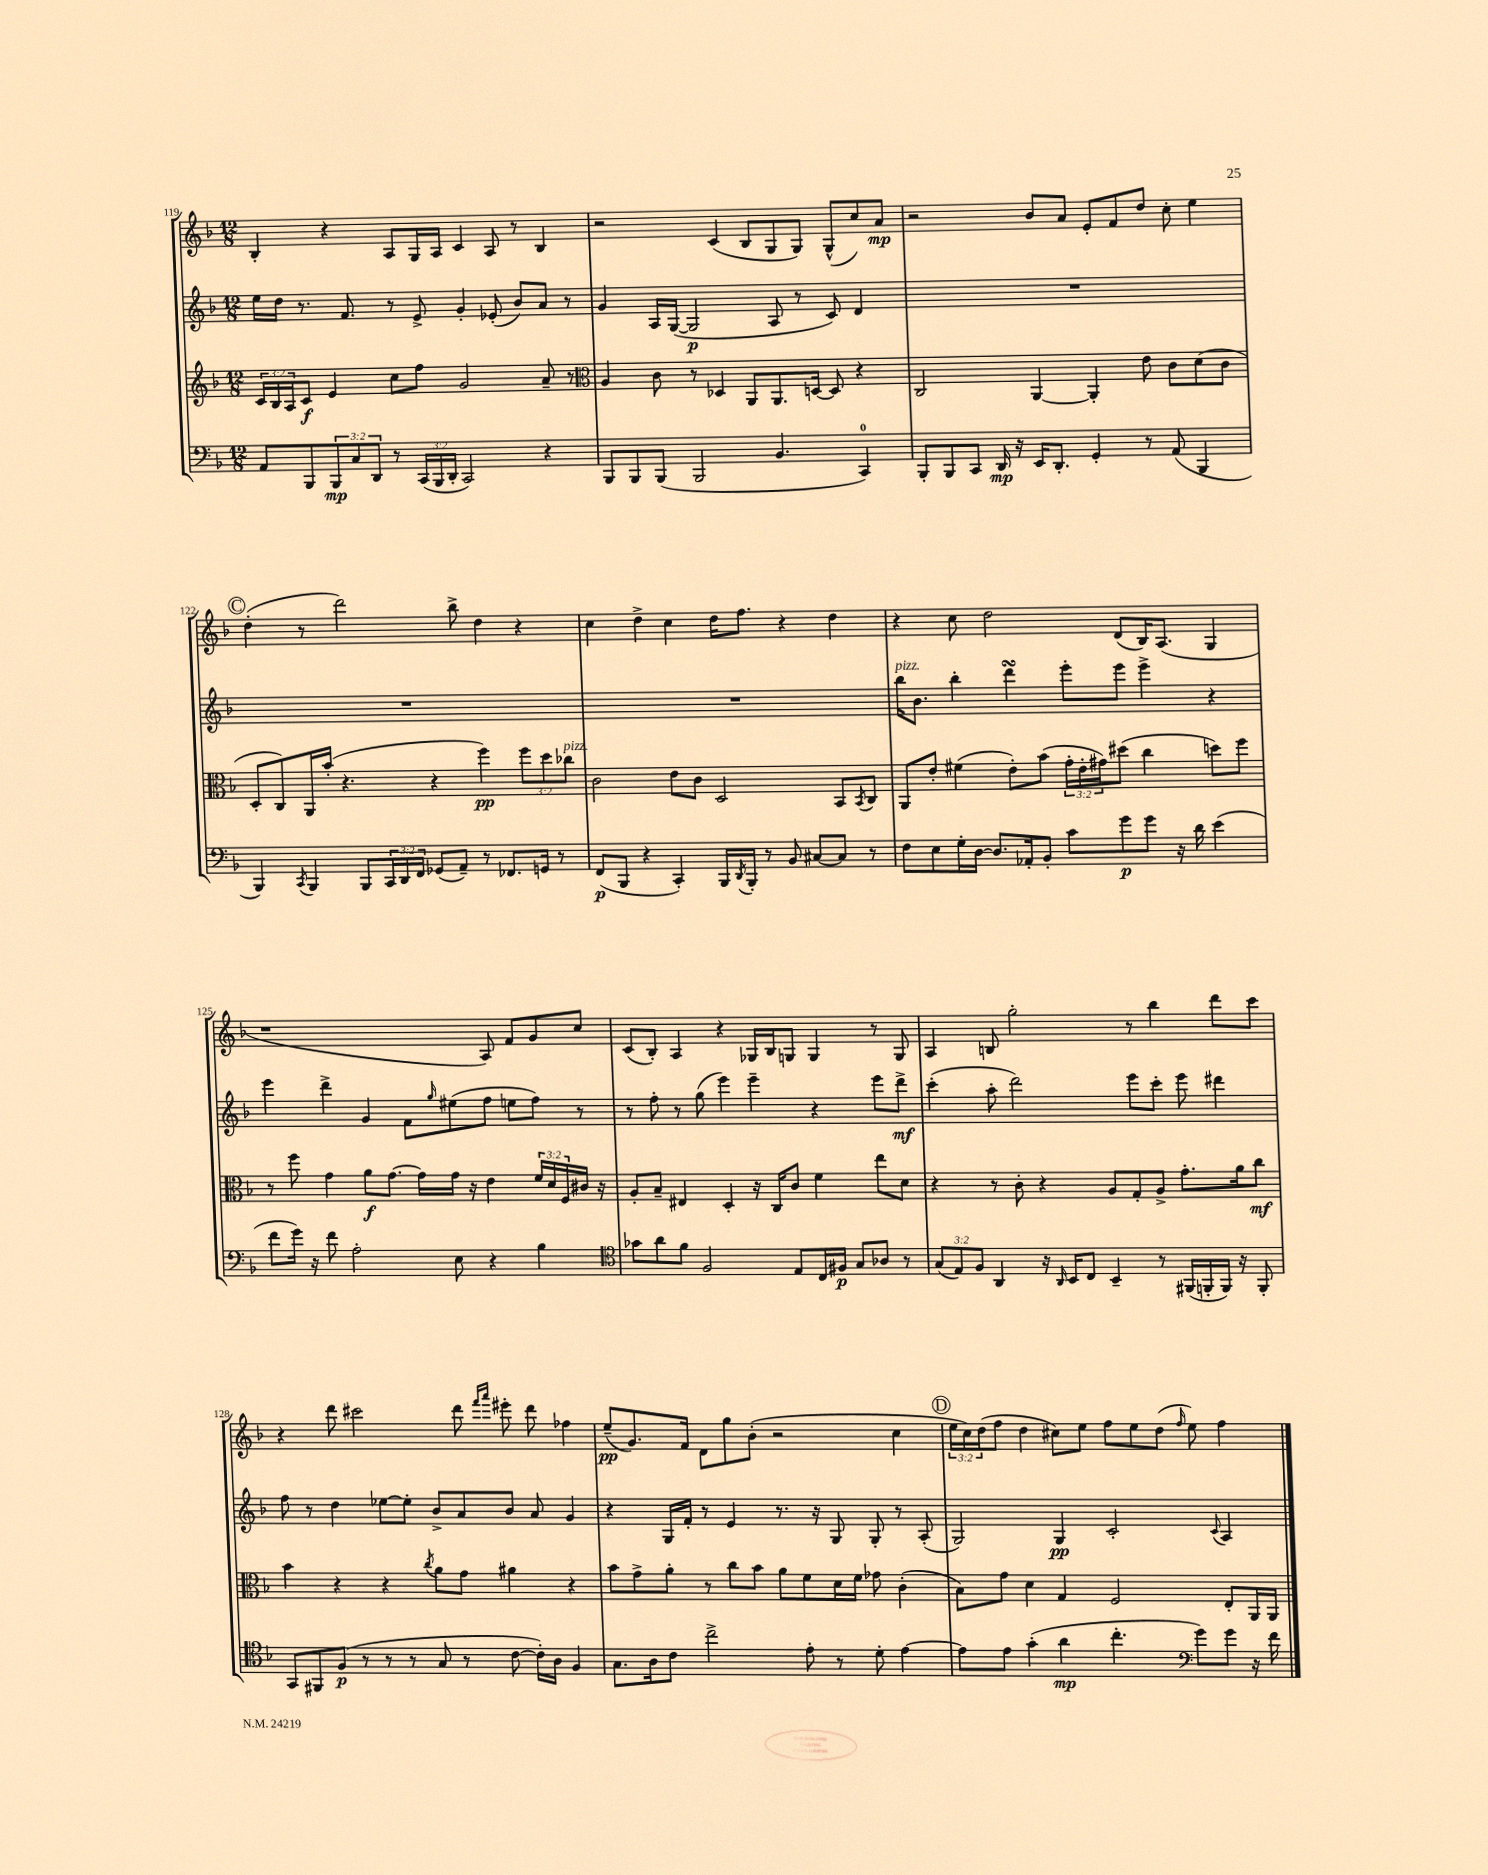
<<
\new StaffGroup <<
\new Staff = "s0" {
    \clef treble \key f \major \numericTimeSignature \time 12/8 \override Staff.TupletNumber.text = #tuplet-number::calc-fraction-text
    bes4-. r4 a8 g16 a16 c'4 a8 r8 bes4 |
    r2 c'4( bes8 g8 g8) g8-^( c''8) a'8\mp |
    r2 bes'8 a'8 e'8-. f'8 d''8 c''8-. e''4 |
    \mark \markup { \circle "C" } d''4-.( r8 d'''2) bes''8-> d''4 r4 |
    c''4 d''4-> c''4 d''16 f''8. r4 d''4 |
    r4 c''8 d''2 d'8( bes16) a8.( g4 |
    r1 a8) f'8 g'8 c''8 |
    c'8( bes8-.) a4 r4 ges16 bes16 g8 g4 r8 g8 |
    a4 b8 g''2-. r8 bes''4 d'''8 c'''8 |
    r4 d'''8 cis'''2 d'''8 \grace { f'''16 a'''16 } eis'''8-. d'''8 fes''4 |
    e''8--\pp( g'8.) f'16 d'8 g''8 bes'8-.( r2 c''4 |
    \mark \markup { \circle "D" } \tuplet 3/2 { e''16 c''16) d''16( } f''8 d''4 cis''8) e''8 f''8 e''8 d''8( \grace { f''16 } e''8) f''4 \bar "|." |
}
\new Staff = "s1" {
    \clef treble \key f \major \numericTimeSignature \time 12/8
    e''16 d''16 r8. f'8. r8 e'8-> g'4-. ees'8-.( bes'8) a'8 r8 |
    g'4 a16 g16~( g2\p a8 r8 c'8) d'4 |
    R1. |
    \mark \markup { \circle "C" } R1. |
    R1. |
    bes''16^\markup { \italic "pizz." } bes'8. bes''4-. d'''4\turn e'''8-. e'''8 e'''4-> r4 |
    e'''4 d'''4-> g'4 f'8 \grace { g''16 } eis''8( f''8 e''8 f''8) r8 |
    r8 f''8-. r8 g''8( e'''4) e'''4-- r4 e'''8 d'''8->\mf |
    c'''4-.( a''8-. d'''2) e'''8 c'''8-. e'''8 dis'''4 |
    f''8 r8 d''4 ees''8~ ees''8-. bes'8-> a'8 bes'8 a'8 g'4 |
    r4 g16 f'16-. r8 e'4 r8. r16 g8 g8-. r8 a8-.( |
    \mark \markup { \circle "D" } g2) g4\pp c'2-. \appoggiatura { c'8 } a4 \bar "|." |
}
\new Staff = "s2" {
    \clef treble \key f \major \numericTimeSignature \time 12/8 \override Staff.TupletNumber.text = #tuplet-number::calc-fraction-text
    \tuplet 3/2 { c'16 bes16 a16 } c'8\f e'4 c''8 f''8 g'2 a'8-- r8 |
    \clef alto a4 c'8 r8 des4 a,8 a,8. d16~ d8 r4 |
    c2 a,4~ a,4-. e'8 c'8 d'8( c'8 |
    \mark \markup { \circle "C" } d8-. c8) a,16 bes'16-.( r4. r4 f''4\pp) \tuplet 3/2 { f''8 d''8 ces''8^\markup { \italic "pizz." } } |
    c'2 e'8 c'8 d2 bes,8 \acciaccatura { bes,8 } c8 |
    a,8 e'8-. fis'4( e'8-.) bes'8( \tuplet 3/2 { g'16-. e'16-. gis'16) } dis''8( c''4 d''8) f''8 |
    r8 f''8 g'4 a'8\f g'8.~ g'16 g'16 r16 e'4 \tuplet 3/2 { f'16 d'16 f16 } cis'16 r16 |
    a8-. bes8-- eis4 d4-. r16 c16 c'8 f'4 e''8 d'8 |
    r4 r8 c'8-. r4 a8 g8-. a8-> g'8.-. a'16 c''8\mf |
    bes'4 r4 r4 \acciaccatura { c''8 } a'8 g'8 ais'4 r4 |
    bes'8 g'8-> a'8-. r8 c''8 bes'8 a'8 f'8 d'16 f'16 ges'8 c'4-.( |
    \mark \markup { \circle "D" } bes8) g'8 d'4 g4 f2 e8-. a,16 a,16 \bar "|." |
}
\new Staff = "s3" {
    \clef bass \key f \major \numericTimeSignature \time 12/8 \override Staff.TupletNumber.text = #tuplet-number::calc-fraction-text
    a,8 bes,,8 \tuplet 3/2 { bes,,8\mp c8 d,8 } r8 \tuplet 3/2 { c,16( bes,,16 d,16-. } c,2) r4 |
    bes,,8 bes,,8 bes,,8( bes,,2 bes,4. c,4-0) |
    bes,,8-. bes,,8 c,8 d,16\mp r16 e,16 d,8.-. g,4-. r8 a,8( bes,,4 |
    \mark \markup { \circle "C" } bes,,4) \acciaccatura { c,8 } bes,,4 bes,,8 \tuplet 3/2 { c,16 d,16 f,16 } ges,8( a,8--) r8 fes,8. g,16 r8 |
    f,8\p( bes,,8 r4 c,4-.) bes,,16 \acciaccatura { d,8 } bes,,16-. r8 bes,8 cis8~ cis8 r8 |
    f8 e8 g16-. d16~ d8. aes,16-. bes,8-. c'8 g'8\p g'8 r16 d'16 e'4( |
    f'8 g'16) r16 f'8 a2-. e8 r4 bes4 |
    \clef tenor ges'8 a'8 f'8 f2 e8 c16 fis16\p g8 aes8 r8 |
    \tuplet 3/2 { g8( e8) f8 } a,4 r16 \grace { a,16 } bes,16 c8 bes,4-- r8 fis,16( f,16-. f,16) r16 f,8-. |
    g,8 fis,8 f8\p( r8 r8 r8 g8 r8 c'8~ c'16-.) a16 f4 |
    g8. a16 c'8 c''2-> e'8-. r8 d'8-. e'4~ |
    \mark \markup { \circle "D" } e'8 e'8 g'4-.( a'4\mp c''4.-. \clef bass g'8) g'8 r16 f'16 \bar "|." |
}
>>
>>
\layout { \context { \Score currentBarNumber = #119 } }
